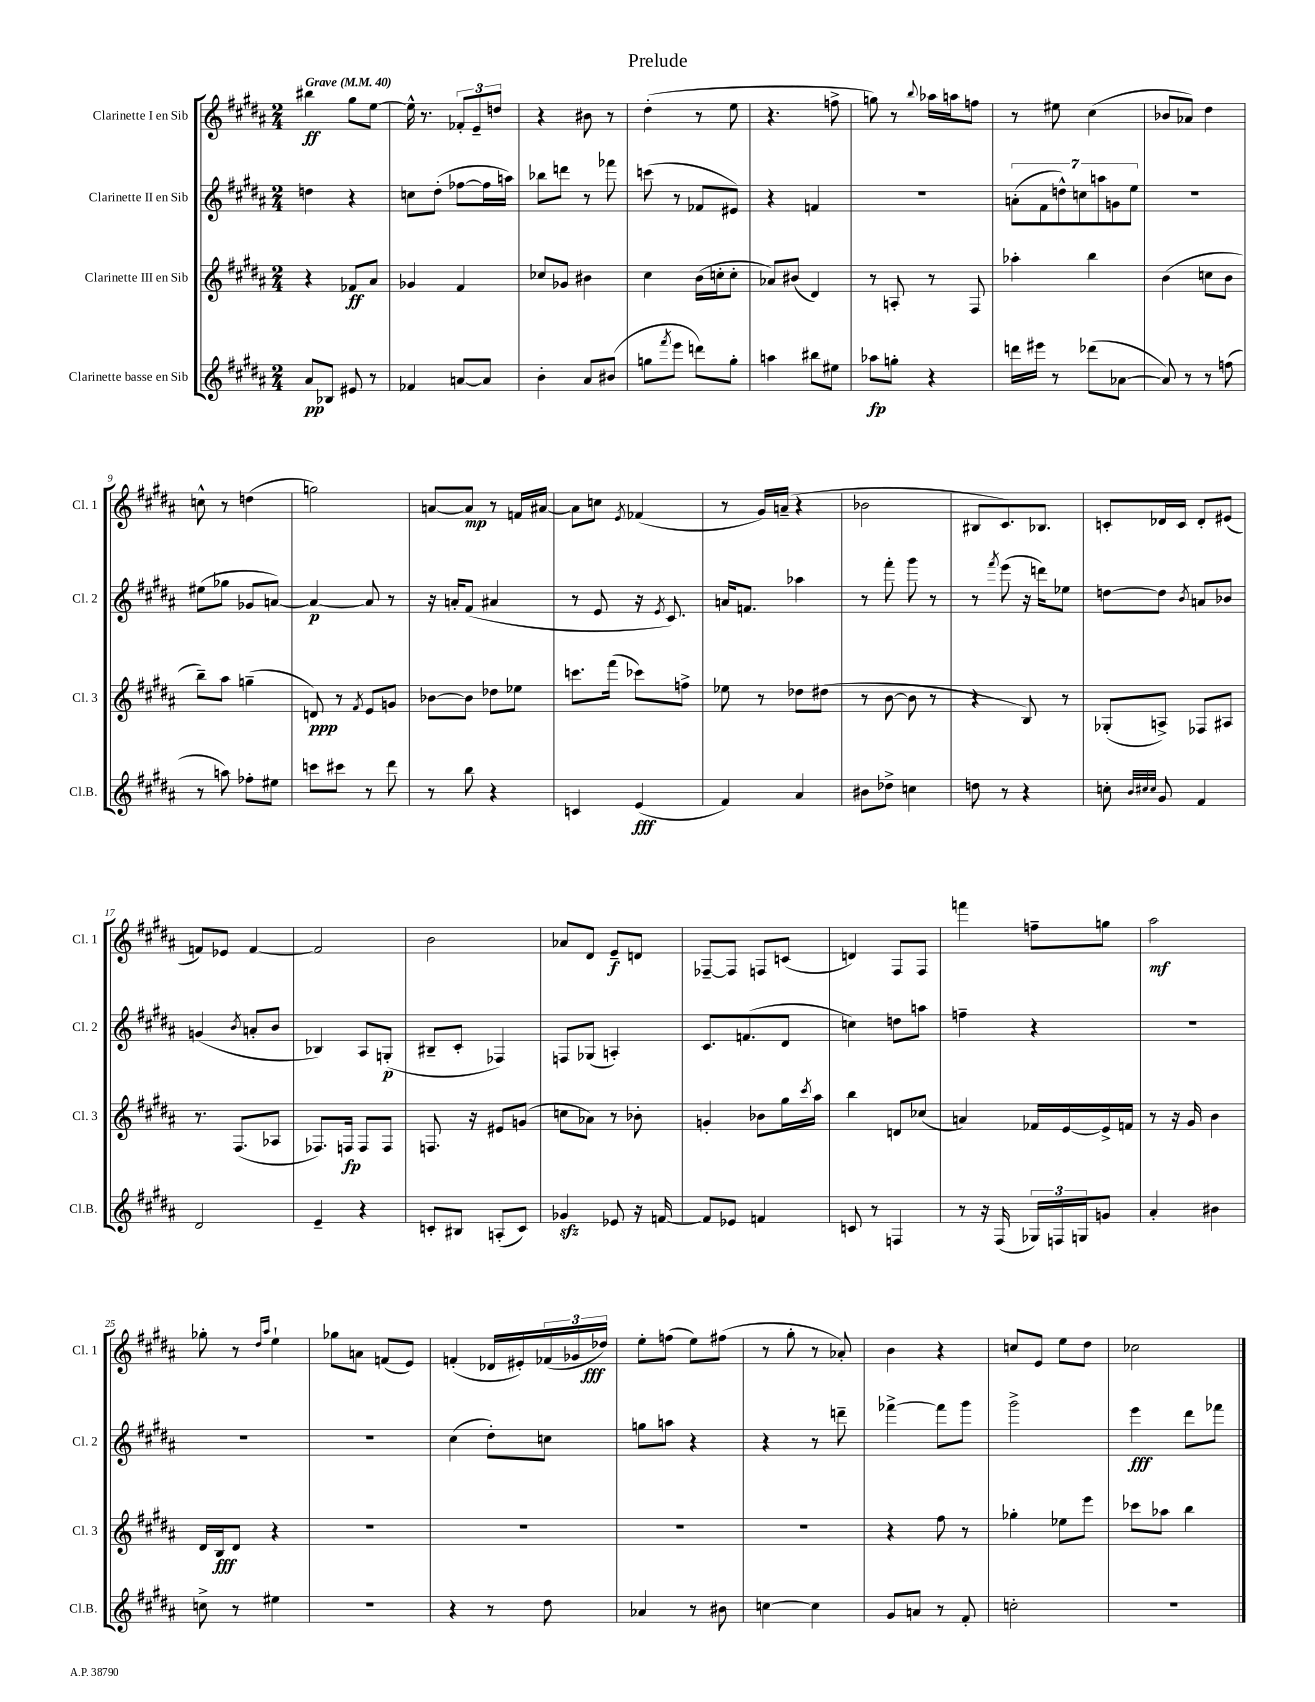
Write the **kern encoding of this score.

**kern	**kern	**kern	**kern
*staff4	*staff3	*staff2	*staff1
*clefG2	*clefG2	*clefG2	*clefG2
*k[f#c#g#d#a#]	*k[f#c#g#d#a#]	*k[f#c#g#d#a#]	*k[f#c#g#d#a#]
*M2/4	*M2/4	*M2/4	*M2/4
*MM40	*MM40	*MM40	*MM40
8a#	4r	4dd	4bb#
8B-	.	.	.
8e#	8f-	4r	8gg#
8r	8a#	.	[8ee
=	=	=	=
4f-	4g-	8cc	16ee^^]
.	.	.	8.r
.	.	(8dd#'	.
[8a	4f#	[8ff-	12f-'
.	.	.	12e~
8a]	.	16ff-]	.
.	.	.	12dd
.	.	16aa)	.
=	=	=	=
4b'	8cc-	8bb-	4r
.	8g-	8ddd	.
8a#	4b#	8r	8b#
(8b#	.	8fff-	8r
=	=	=	=
8gg	4cc#	(8ccc	(4dd#'
8qfff#	.	.	.
8eee	.	8r	.
8ddd)	(16b	8f-	8r
.	16cc'	.	.
8gg'	8cc'	8e#)	8ee
=	=	=	=
4aa	8a-)	4r	4.r
.	(8b#	.	.
8bb#	4d#)	4f	.
8ee#	.	.	8ff^
=	=	=	=
8aa-	8r	2r	8gg)
8gg'	8A'	.	8r
.	.	.	8qqbb
4r	8r	.	16aa-
.	.	.	16aa
.	8F#	.	8ff
=	=	=	=
16ddd	4aa-'	(14a'	8r
16eee#	.	.	.
.	.	14f#	.
8r	.	.	8ee#
.	.	14dd^^)	.
.	.	14cc	.
(8ddd-	4bb	.	(4cc#
.	.	14aa	.
.	.	14g	.
[8a-	.	.	.
.	.	14ee	.
=	=	=	=
8a-])	(4b	2r	8b-
8r	.	.	8a-)
8r	8cc	.	4dd#
(8ff	8b	.	.
=	=	=	=
8r	8bb~)	(8ee#	8cc^^
8aa)	8aa#	8gg-	8r
8ff-'	(4gg~	8g-	(4dd
8ee#	.	[8a)	.
=	=	=	=
8ccc	8d)	4a_	2gg)
8ccc#	8r	.	.
.	8qf#	.	.
8r	8e	8a]	.
8ddd#	8g	8r	.
=	=	=	=
8r	[8b-	16r	[8a
.	.	16a'	.
8bb	8b-]	(8f#	8a]
4r	8dd-	4a#	8r
.	8ee-	.	16f
.	.	.	[16a#
=	=	=	=
4c	8.ccc	8r	8a#]
.	.	8e	8cc
.	(16fff#	.	.
.	.	.	8qe
(4e	8ccc-)	16r	(4f-
.	.	8qe	.
.	.	8.c#)	.
.	8ff^	.	.
=	=	=	=
4f#)	8ee-	16a	8r
.	.	8.f	.
.	8r	.	16g#)
.	.	.	(16a~
4a#	8dd-	4aa-	4r
.	(8dd#	.	.
=	=	=	=
8b#	8r	8r	2b-
8dd-^	[8b	8fff#'	.
4cc	8b]	8ggg#	.
.	8r	8r	.
=	=	=	=
8dd	4r	8r	8B#
.	.	8qfff#	.
8r	.	(8eee	8.c#)
4r	8B)	16r	.
.	.	16ddd)	8.B-
.	8r	8ee-	.
=	=	=	=
8cc'	(8G-'	[8dd	8c'
32qqb	.	.	.
32qqcc#	.	.	.
32qqcc#	.	.	.
8g#	8A^)	8dd]	16d-
.	.	.	16c
.	.	8qb	.
4f#	8F-	8a	8d-'
.	8A#	8b-	(8e#
=	=	=	=
2d#	8.r	(4g	8f)
.	.	.	8e-
.	(8.F#	.	.
.	.	8qb	.
.	.	8a'	[4f
.	8A-	8b	.
=	=	=	=
4e~	8.F-)	4B-)	2f]
.	16F	.	.
4r	8F	8A#	.
.	8F	(8G'	.
=	=	=	=
8c'	8.F	8B#~	2b
8B#	.	8c#'	.
.	16r	.	.
(8A'	8e#	4F-)	.
8c)	(8g	.	.
=	=	=	=
4g-	8cc	8F	8a-
.	8a-)	(8G-	8d#
8e-	8r	4A')	8e~
16r	8b-'	.	8d
[16f	.	.	.
=	=	=	=
8f]	4g'	8.c#	[8F-~
8e-	.	.	8F-]
.	.	(8.f	.
4f	8b-	.	8F
.	16gg#	8d#	(8c
.	8qccc#	.	.
.	16aa#	.	.
=	=	=	=
8c	4bb	4cc)	4d)
8r	.	.	.
4F	8d	8dd	8F#
.	(8cc-	8aa	8F#
=	=	=	=
8r	4a)	4ff~	4fff
16r	.	.	.
(16F#	.	.	.
24G-)	16f-	4r	8ff~
24F	.	.	.
.	[16e	.	.
24G	.	.	.
8g	16e^]	.	8gg
.	16f	.	.
=	=	=	=
4a#'	8r	2r	2aa#
.	16r	.	.
.	16g#	.	.
4b#	4b	.	.
=	=	=	=
8cc^	16d#	2r	8gg-'
.	16B	.	.
8r	8d#	.	8r
.	.	.	16qqdd#
.	.	.	16qqaa#
4ee#	4r	.	4ee`
=	=	=	=
2r	2r	2r	8gg-
.	.	.	8a
.	.	.	(8f
.	.	.	8e)
=	=	=	=
4r	2r	(4cc#	(4f'
8r	.	8dd#')	16d-
.	.	.	16e#')
8dd#	.	8cc	(24f-
.	.	.	24g-
.	.	.	24dd-)
=	=	=	=
4a-	2r	8gg	8ee'
.	.	8aa	(8ff
8r	.	4r	8ee)
8b#	.	.	(8ff#
=	=	=	=
[4cc	2r	4r	8r
.	.	.	8gg#'
4cc]	.	8r	8r
.	.	8ddd~	8a-')
=	=	=	=
8g#	4r	[4fff-^	4b
8a	.	.	.
8r	8ff#	8fff-]	4r
8f#'	8r	8ggg#	.
=	=	=	=
2cc'	4gg-'	2ggg#^	8cc
.	.	.	8e
.	8ee-	.	8ee
.	8eee	.	8dd#
=	=	=	=
2r	8ccc-	4eee	2cc-
.	8aa-	.	.
.	4bb	8ddd#	.
.	.	8fff-	.
==	==	==	==
*-	*-	*-	*-
